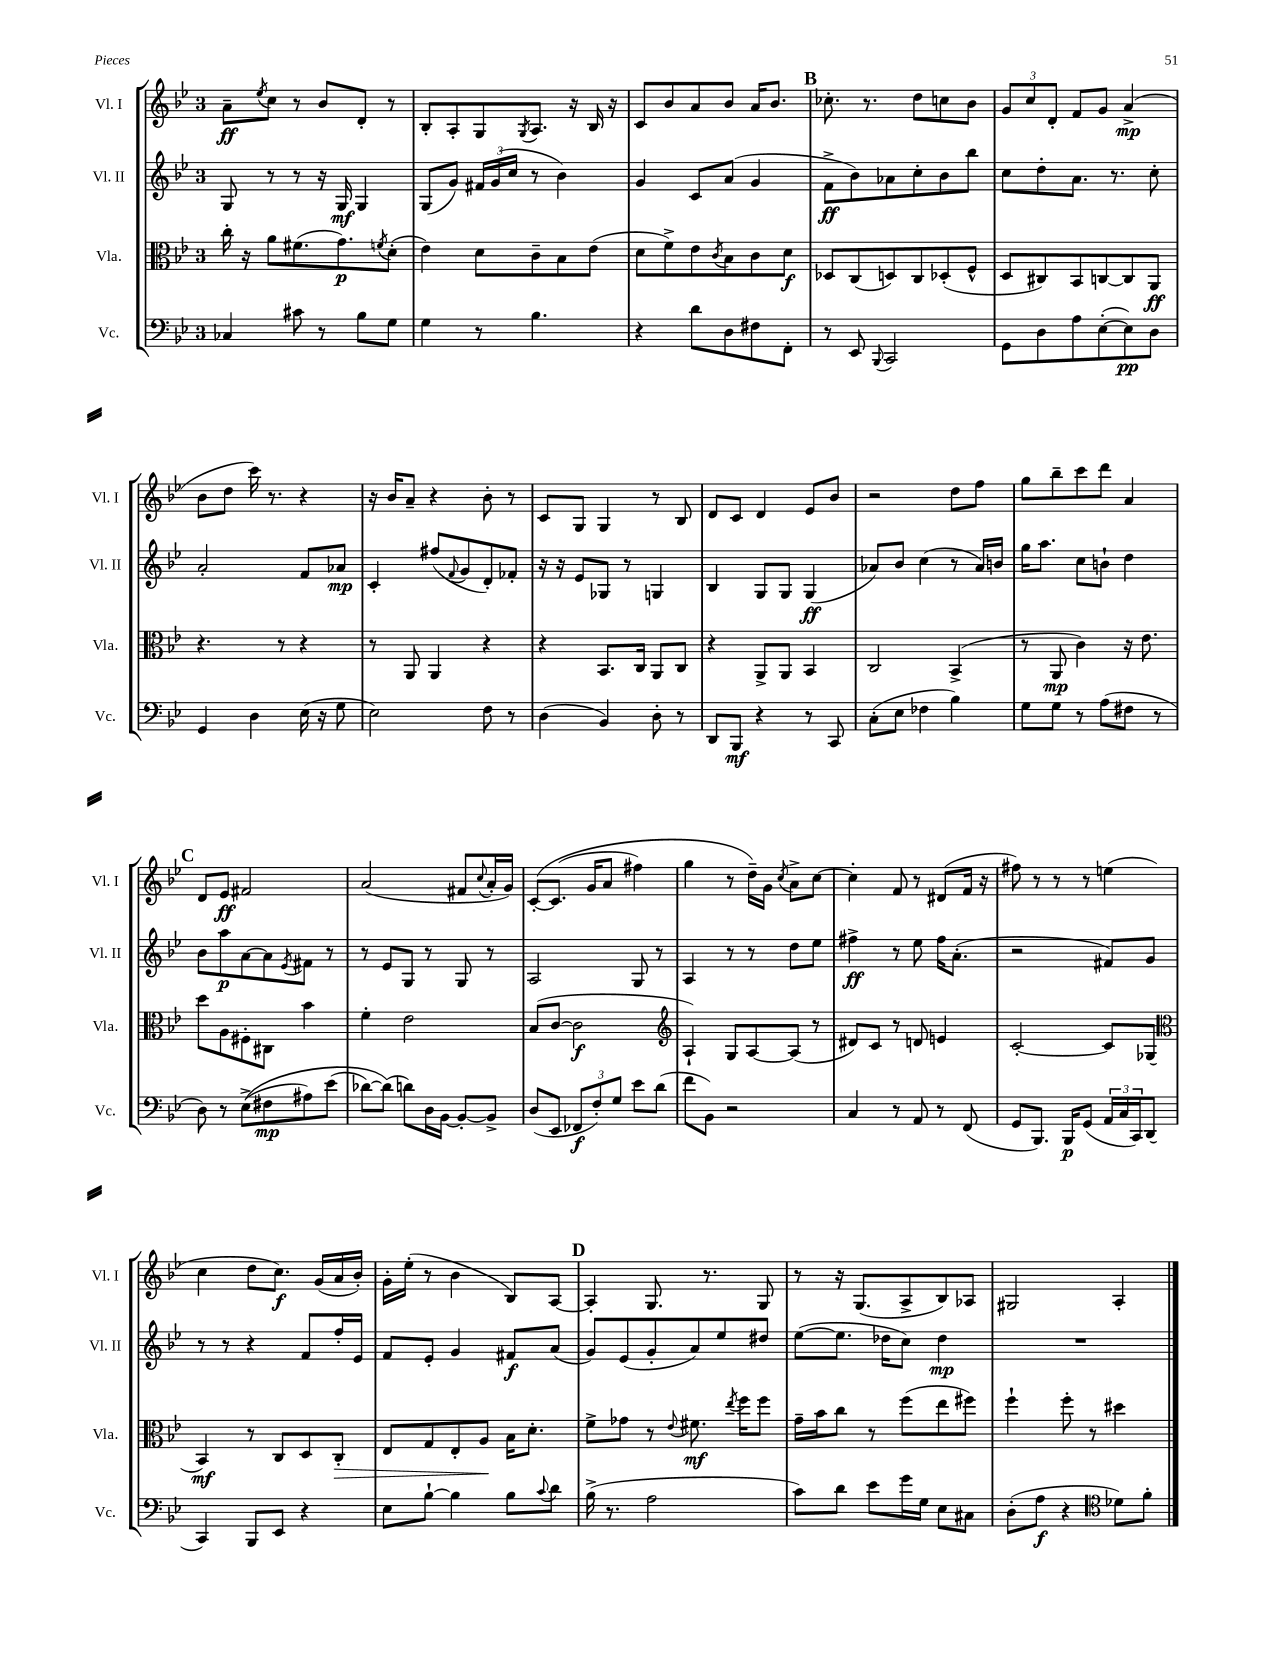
<<
\new StaffGroup <<
\new Staff = "s0" \with { instrumentName = "Vl. I" shortInstrumentName = "Vl. I" } {
    \clef treble \key bes \major \once \override Staff.TimeSignature.style = #'single-digit \time 3/4
    a'8--\ff \acciaccatura { ees''8 } c''8 r8 bes'8 d'8-. r8 |
    bes8-. a8-. g8 \acciaccatura { g8 } a8. r16 bes16 r16 |
    c'8 bes'8 a'8 bes'8 a'16 bes'8. |
    \mark \markup { \bold "B" } ces''8.-. r8. d''8 c''8 bes'8 |
    \tuplet 3/2 { g'8 c''8 d'8-. } f'8 g'8 a'4->\mp( |
    bes'8 d''8 c'''16) r8. r4 |
    r16 bes'16 a'8-- r4 bes'8-. r8 |
    c'8 g8 g4 r8 bes8 |
    d'8 c'8 d'4 ees'8 bes'8 |
    r2 d''8 f''8 |
    g''8 bes''8-- c'''8 d'''8 a'4 |
    \mark \markup { \bold "C" } d'8 ees'8\ff fis'2 |
    a'2( fis'8 \appoggiatura { c''8 } a'16-. g'16) |
    c'8~-.\( c'8.( g'16 a'8 fis''4) |
    g''4 r8 d''16--\) g'16 \acciaccatura { c''8 } a'8-> c''8~ |
    c''4-. f'8 r8 dis'8( f'16 r16 |
    fis''8) r8 r8 r8 e''4( |
    c''4 d''8 c''8.\f) g'16( a'16 bes'16-.) |
    g'16-. ees''16-.( r8 bes'4 bes8) a8~ |
    \mark \markup { \bold "D" } a4-. g8. r8. g8 |
    r8 r16 g8.( a8-> bes8) aes8 |
    gis2 a4-. \bar "|." |
}
\new Staff = "s1" \with { instrumentName = "Vl. II" shortInstrumentName = "Vl. II" } {
    \clef treble \key bes \major \once \override Staff.TimeSignature.style = #'single-digit \time 3/4
    g8 r8 r8 r16 g16\mf g4 |
    g8( g'8) \tuplet 3/2 { fis'16 g'16( c''16 } r8 bes'4) |
    g'4 c'8 a'8( g'4 |
    \mark \markup { \bold "B" } f'8->\ff bes'8) aes'8 c''8-. bes'8 bes''8 |
    c''8 d''8-. a'8. r8. c''8-. |
    a'2-. f'8 aes'8\mp |
    c'4-. fis''8( \appoggiatura { f'8 } g'8 d'8-.) fes'8-. |
    r16 r16 ees'8 ges8 r8 g4 |
    bes4 g8 g8 g4\ff( |
    aes'8) bes'8 c''4( r8 aes'16) b'16 |
    g''16 a''8. c''8 b'8-! d''4 |
    \mark \markup { \bold "C" } bes'8 a''8\p a'8~ a'8 \acciaccatura { ees'8 } fis'8 r8 |
    r8 ees'8 g8 r8 g8 r8 |
    a2 g8 r8 |
    a4 r8 r8 d''8 ees''8 |
    fis''4->\ff r8 ees''8 fis''16 a'8.-.( |
    r2 fis'8) g'8 |
    r8 r8 r4 f'8 f''16-. ees'16 |
    f'8 ees'8-. g'4 fis'8\f a'8( |
    \mark \markup { \bold "D" } g'8) ees'8( g'8-. a'8) ees''8 dis''8 |
    ees''8~( ees''8. des''16 c''8) des''4\mp |
    R2. \bar "|." |
}
\new Staff = "s2" \with { instrumentName = "Vla." shortInstrumentName = "Vla." } {
    \clef alto \key bes \major \once \override Staff.TimeSignature.style = #'single-digit \time 3/4
    c''16-. r16 a'8 fis'8.( g'8.\p) \acciaccatura { f'8 } d'8-.( |
    ees'4) d'8 c'8-- bes8 ees'8( |
    d'8 f'8->) ees'8 \acciaccatura { c'8 } bes8 c'8 d'8\f |
    \mark \markup { \bold "B" } des8 c8( d8) c8 des8-.( f8-^ |
    d8 cis8) bes,8 c8~ c8 a,8\ff |
    r4. r8 r4 |
    r8 a,8 a,4 r4 |
    r4 bes,8. c16 a,8 c8 |
    r4 a,8-> a,8 bes,4 |
    c2 bes,4->( |
    r8 a,8\mp c'4) r16 ees'8. |
    \mark \markup { \bold "C" } d''8 a8 fis8-. cis8 bes'4 |
    f'4-. ees'2 |
    bes8( c'8~ c'2\f |
    \clef treble a4-!) g8 a8~ a8( r8 |
    dis'8) c'8 r8 d'8 e'4 |
    c'2~-. c'8 ges8( |
    \clef alto bes,4\mf) r8 c8 d8 c8-.\> |
    ees8 g8 ees8-. a8\! bes16 d'8.-. |
    \mark \markup { \bold "D" } f'8-> ges'8 r8 \appoggiatura { ees'8 } fis'8.\mf \acciaccatura { ees''8 } f''16 f''8 |
    g'16-- bes'16 c''8 r8 f''8( ees''8 fis''8) |
    f''4-! f''8-. r8 dis''4 \bar "|." |
}
\new Staff = "s3" \with { instrumentName = "Vc." shortInstrumentName = "Vc." } {
    \clef bass \key bes \major \once \override Staff.TimeSignature.style = #'single-digit \time 3/4
    ces4 cis'8 r8 bes8 g8 |
    g4 r8 bes4. |
    r4 d'8 d8 fis8 f,8-. |
    \mark \markup { \bold "B" } r8 ees,8 \appoggiatura { bes,,8 } c,2 |
    g,8 d8 a8 ees8~-.( ees8\pp) d8 |
    g,4 d4 ees16( r16 g8 |
    ees2) f8 r8 |
    d4( bes,4) d8-. r8 |
    d,8 bes,,8\mf r4 r8 c,8 |
    c8-.( ees8 fes4 bes4) |
    g8 g8 r8 a8( fis8 r8 |
    \mark \markup { \bold "C" } d8) r8 ees8->(\( fis8\mp ais8) ees'8( |
    des'8~) des'8(\) d'8) d16 bes,16~ bes,8~-. bes,8-> |
    d8( ees,8 \tuplet 3/2 { fes,8\f f8-.) g8 } ees'8 d'8( |
    f'8 bes,8) r2 |
    c4 r8 a,8 r8 f,8( |
    g,8 bes,,8.) bes,,16\p g,8( \tuplet 3/2 { a,16 c16 c,16) } d,8( |
    c,4) bes,,8 ees,8 r4 |
    ees8 bes8~-! bes4 bes8 \appoggiatura { c'8 } d'8 |
    \mark \markup { \bold "D" } bes16->( r8. a2 |
    c'8) d'8 ees'8 g'16 g16 ees8 cis8 |
    d8-.( a8\f r4 \clef tenor des'8) f'8-. \bar "|." |
}
>>
>>
\layout { \context { \Score \remove "Bar_number_engraver" } }
